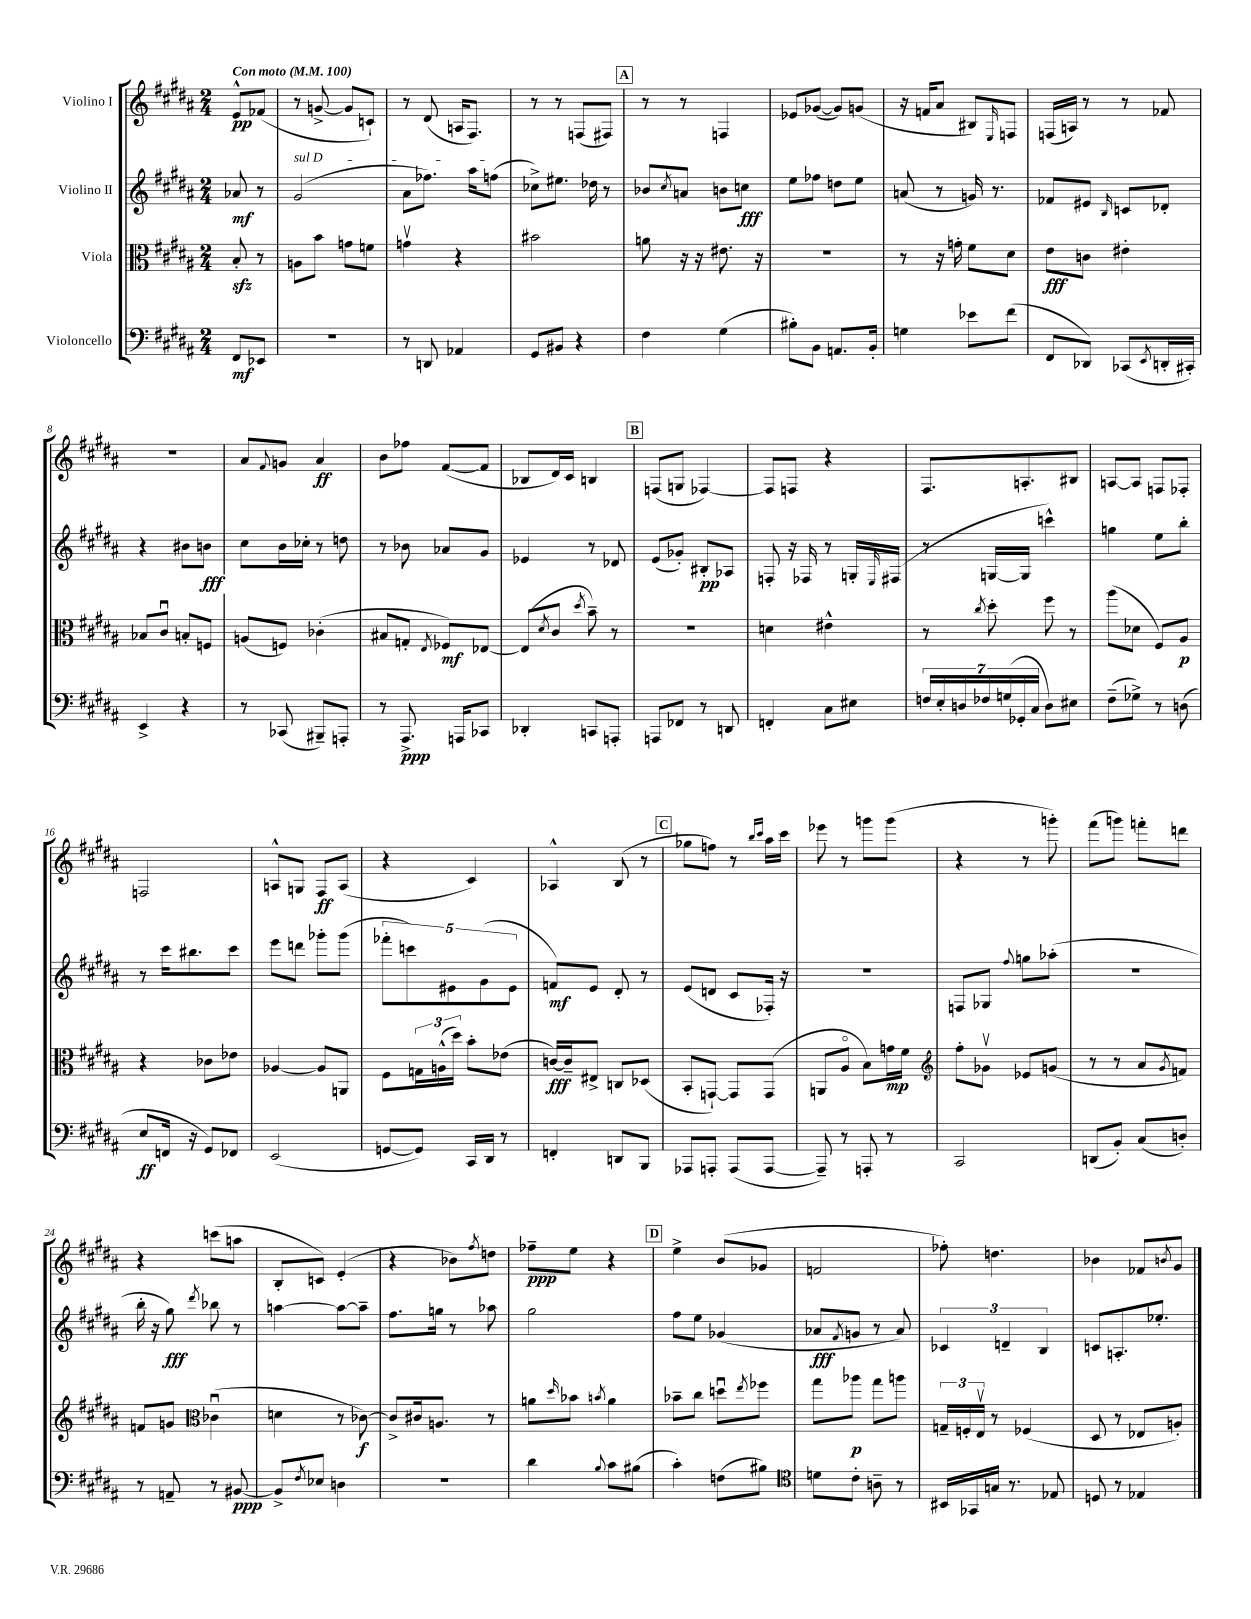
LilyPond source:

<<
\new StaffGroup <<
\new Staff = "s0" \with { instrumentName = "Violino I" } {
    \clef treble \key b \major \numericTimeSignature \time 2/4 \partial 4 \tempo "Con moto" 4 = 100
    e'8-^\pp fes'8( |
    r8 g'8~-> g'8 c'8-!) |
    r8 dis'8( a16 fis8.) |
    r8 r8 f8( fis8) |
    \mark \markup { \box "A" } r8 r8 f4 |
    ees'8 ges'8~( ges'8) g'8( |
    r16 f'16 ais'8 bis8) \grace { e16 } f8 |
    f16( a16) r8 r8 fes'8 |
    R2 |
    ais'8 \appoggiatura { fis'8 } g'8 ais'4\ff |
    b'8 fes''8 fis'8~( fis'8 |
    bes8 dis'16) cis'16 b4 |
    \mark \markup { \box "B" } f8( g8 fes4~) |
    fes8 f8 r4 |
    fis8. a8.-. bis8 |
    a8~ a8 f8 fes8-. |
    f2 |
    a8-^ g8 fis8\ff a8( |
    r4 cis'4) |
    aes4-^ b8( r8 |
    \mark \markup { \box "C" } ges''8 f''8) r8 \grace { b''16 cis'''16 } ais''16 cis'''16 |
    ees'''8 r8 g'''8 g'''8( |
    r4 r8 g'''8-.) |
    fis'''8( g'''8) f'''8-. d'''8 |
    r4 c'''8( a''8 |
    b8-. c'8) e'4-.( |
    r4 bes'8) \acciaccatura { fis''8 } d''8 |
    fes''8--\ppp e''8 r4 |
    \mark \markup { \box "D" } e''4-> b'8( ges'8 |
    f'2 |
    fes''8-.) d''4. |
    bes'4 fes'8 \acciaccatura { b'8 } gis'8 \bar "|." |
}
\new Staff = "s1" \with { instrumentName = "Violino II" } {
    \clef treble \key b \major \numericTimeSignature \time 2/4 \partial 4
    aes'8\mf r8 |
    \once \override TextSpanner.bound-details.left.text = \markup { \italic "sul D" } gis'2\startTextSpan( |
    ais'8 fes''8.) ais''16 f''8\stopTextSpan( |
    ces''8->) eis''8. des''16 r8 |
    \mark \markup { \box "A" } bes'8 \acciaccatura { cis''8 } a'8 b'8 c''8\fff |
    e''8 fes''8 d''8 e''8 |
    a'8( r8 g'16) r8. |
    fes'8 eis'8 \grace { b16 } c'8 des'8-. |
    r4 bis'8 b'8\fff |
    cis''8 b'16 ces''16-. r8 d''8 |
    r8 bes'8 aes'8 gis'8 |
    ees'4 r8 des'8 |
    \mark \markup { \box "B" } e'8( ges'8-.) bis8-.\pp aes8 |
    f8-. r16 fes16 r8 g16-. \grace { e16 } fis16( |
    r8 g16~ g16 c'''4-^) |
    g''4 e''8 b''8-. |
    r8 cis'''16 bis''8. cis'''8 |
    e'''8 d'''8 ges'''8-. ges'''8( |
    \tuplet 5/4 { fes'''8-. c'''8) eis'8 gis'8( eis'8 } |
    f'8\mf) e'8 dis'8-. r8 |
    \mark \markup { \box "C" } e'8( d'8 cis'8 fes16-.) r16 |
    r2 |
    f8 ges8 \appoggiatura { fis''8 } g''8 aes''8-.( |
    r2 |
    b''16-. r16 gis''8\fff) \acciaccatura { dis'''8 } bes''8 r8 |
    a''4~ a''8~ a''8-- |
    fis''8. g''16 r8 aes''8 |
    gis''2 |
    \mark \markup { \box "D" } fis''8 e''8 ges'4( |
    aes'8\fff \acciaccatura { fis'8 } g'8 r8 aes'8) |
    \tuplet 3/2 { ces'4 d'4-- b4 } |
    c'8 a8.-. ees''8.-. \bar "|." |
}
\new Staff = "s2" \with { instrumentName = "Viola" } {
    \clef alto \key b \major \numericTimeSignature \time 2/4 \partial 4
    b8-.\sfz r8 |
    a8 b'8 g'8 f'8 |
    g'4\upbow r4 |
    bis'2 |
    \mark \markup { \box "A" } a'8 r16 r16 eis'8. r16 |
    r2 |
    r8 r16 g'16-. fis'8 dis'8 |
    e'8\fff c'8 eis'4-. |
    bes8 cis'8\downbow b8-. f8 |
    a8( f8) ces'4-.( |
    bis8 g8-. \acciaccatura { e8 } fes8\mf) ees8~ |
    ees8( \acciaccatura { dis'8 } cis'8 \acciaccatura { dis''8 } b'8--) r8 |
    \mark \markup { \box "B" } R2 |
    d'4 eis'4-^ |
    r8 \acciaccatura { cis''8 } dis''8-. fis''8 r8 |
    ais''8( des'8 fis8) ais8\p |
    r4 ces'8 ees'8 |
    aes4~ aes8 a,8 |
    fis8 \tuplet 3/2 { g16 a16-^( dis''16) } b'8-. ees'8( |
    c'16~\fff) c'16-- eis8-> c8 des8( |
    \mark \markup { \box "C" } b,8-. g,8~-!) g,8 g,8( |
    a,8 ais8\flageolet b8) g'16\mp fis'16 |
    \clef treble fis''8-. ges'8\upbow ees'8 g'8( |
    r8 r8 ais'8 \acciaccatura { gis'8 } f'8) |
    f'8 g'8 \clef alto ces'4\downbow( |
    d'4 r8 ces'8~\f) |
    ces'8-> cis'16 a8. r8 |
    a'8 \grace { dis''16 } bes'8 \acciaccatura { b'8 } a'4 |
    \mark \markup { \box "D" } bes'8-- cis''8 d''8\downbow \acciaccatura { e''8 } fes''8 |
    gis''8 aes''8\p gis''8 a''8 |
    \tuplet 3/2 { g16-- f16-. e16\upbow } r8 fes4( |
    dis8 r8 ees8 a8-.) \bar "|." |
}
\new Staff = "s3" \with { instrumentName = "Violoncello" } {
    \clef bass \key b \major \numericTimeSignature \time 2/4 \partial 4
    fis,8\mf ees,8 |
    R2 |
    r8 d,8 aes,4 |
    gis,8 bis,8 r4 |
    \mark \markup { \box "A" } fis4 gis4( |
    bis8-.) b,8 a,8. b,16-. |
    g4 ees'8 fis'8( |
    fis,8 des,8) ces,8( \acciaccatura { e,8 } d,16-. cis,16-.) |
    e,4-> r4 |
    r8 ces,8( bis,,8--) a,,8-. |
    r8 ais,,8.->\ppp a,,16 ces,8 |
    des,4-. c,8 a,,8-. |
    \mark \markup { \box "B" } a,,8 fes,8 r8 d,8 |
    f,4-. cis8 eis8 |
    \tuplet 7/4 { f16 e16-. d16 fes16 g16( ges,16-. cis16 } d8) eis8 |
    fis8--( ges8->) r8 d8( |
    e8\ff f,16 r16 gis,8) fes,8 |
    e,2( |
    g,8~ g,8) cis,16 dis,16 r8 |
    f,4-. d,8 b,,8 |
    \mark \markup { \box "C" } aes,,8 a,,8-. a,,8( a,,8~ |
    a,,8--) r8 a,,8-. r8 |
    cis,2 |
    d,8( b,8-.) cis8( d8-.) |
    r8 a,8-- r8 bis,8~\ppp |
    bis,8-> \acciaccatura { fis8 } ees8 d4 |
    R2 |
    dis'4 \appoggiatura { b8 } cis'8 bis8( |
    \mark \markup { \box "D" } cis'4-.) f8( bis8) |
    \clef tenor d'8 cis'8-. a8-- r8 |
    bis,16 ges,16 g16 r8. ees8 |
    d8 r8 ees4 \bar "|." |
}
>>
>>
